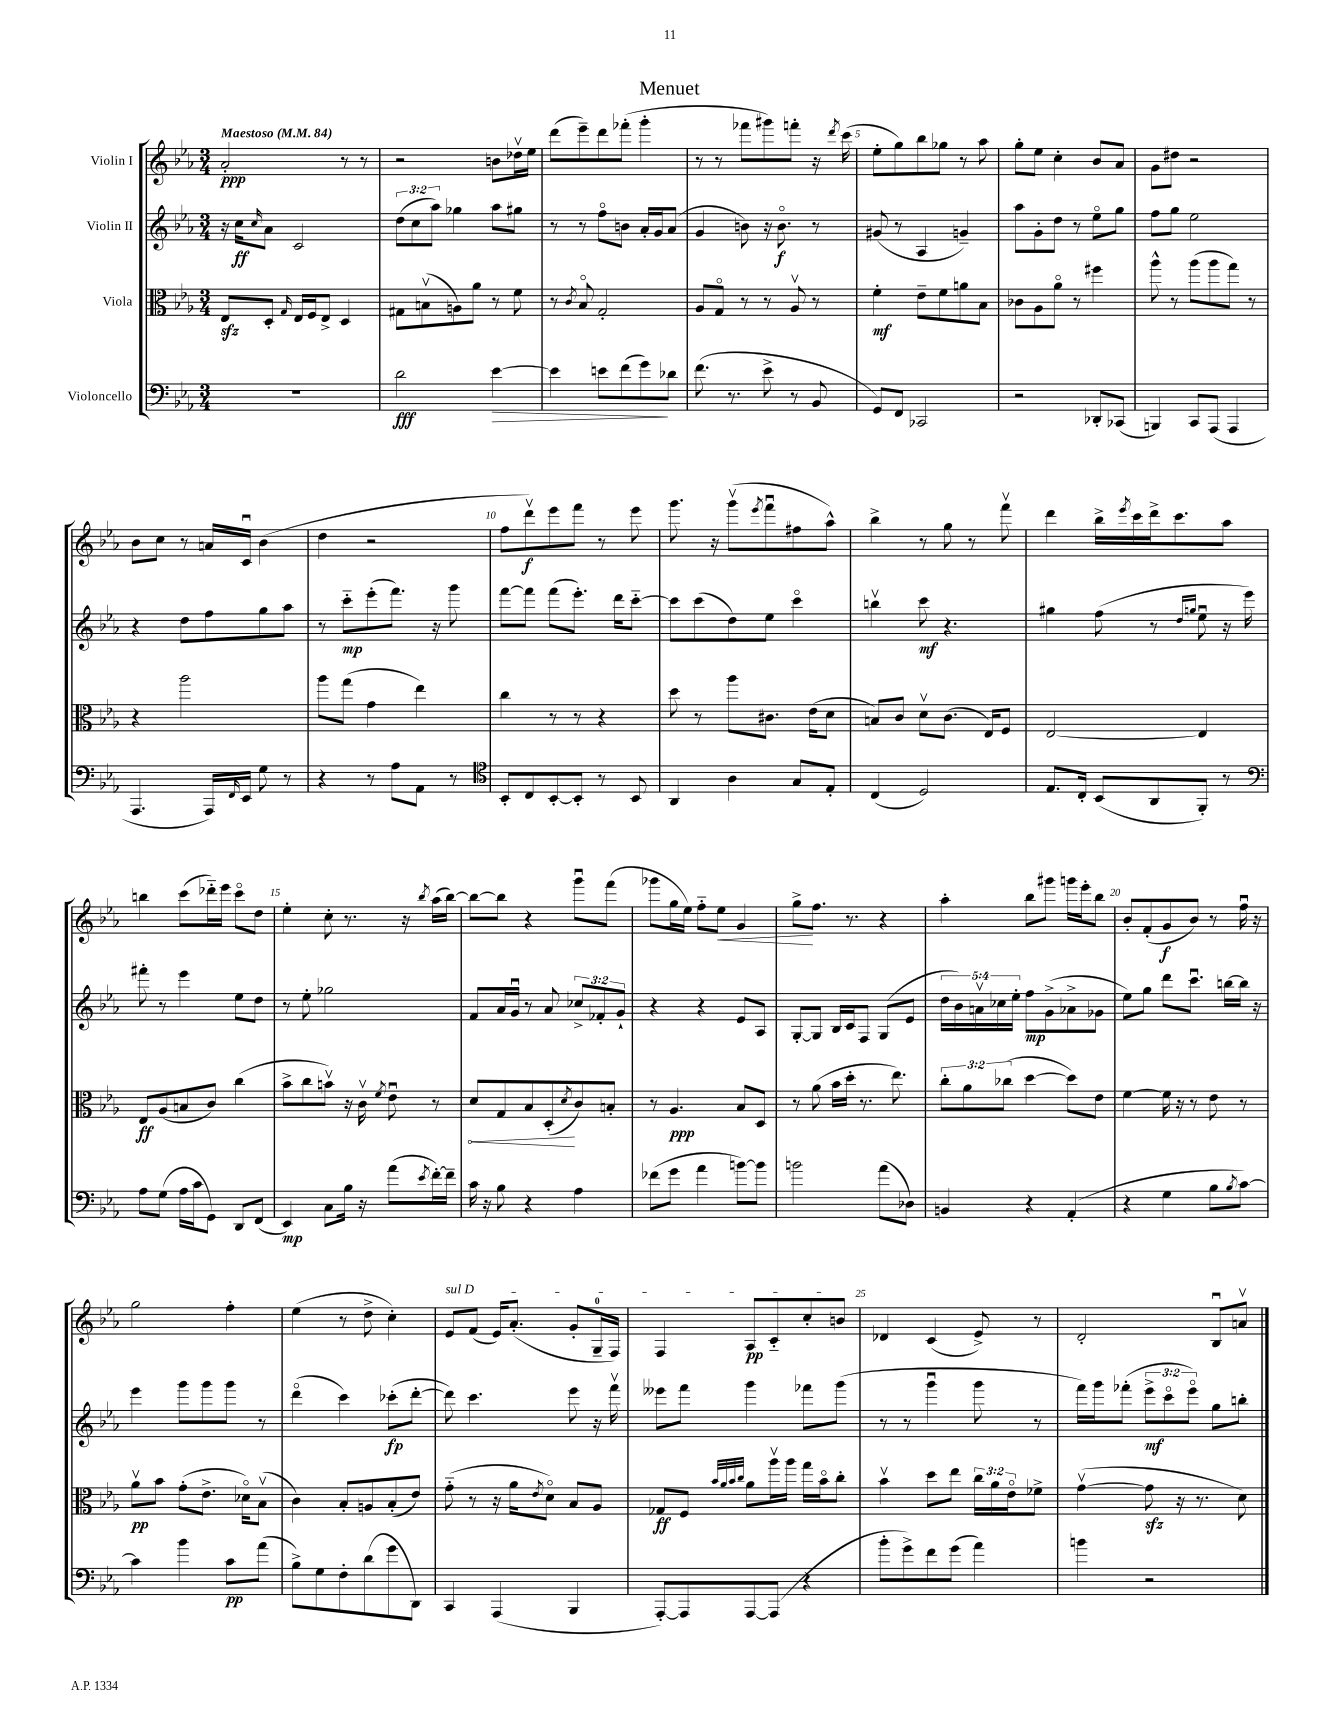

**kern	**kern	**kern	**kern
*staff4	*staff3	*staff2	*staff1
*clefF4	*clefC3	*clefG2	*clefG2
*k[b-e-a-]	*k[b-e-a-]	*k[b-e-a-]	*k[b-e-a-]
*M3/4	*M3/4	*M3/4	*M3/4
*MM84	*MM84	*MM84	*MM84
2.r	8E-/L	16r	2a-'/
.	.	16cc\LK	.
.	.	16qqcc/	.
.	8D'/J	8a-\J	.
.	16qqG/	.	.
.	16E-/LL	2c/	.
.	16F/J	.	.
.	8E-^/J	.	.
.	4D/	.	8r
.	.	.	8r
=	=	=	=
2d\	8G#\L	(12dd\L	2r
.	.	12cc\	.
.	(8Bv\	.	.
.	.	12aa-\J)	.
.	8A\)	4gg-\	.
.	8a-\J	.	.
[4e-\	8r	8aa-\L	8b\L
.	8f\	8gg#\J	16dd-v\L
.	.	.	16ee-\JJ
=	=	=	=
4e-\]	8r	8r	(8ddd\L
.	8qc/	.	.
.	8B-o/	8r	8eee-~\)
8e\L	2G'/	8ffo\L	8ddd\
(8f\	.	8b\J	(8fff-'\J
8g\)	.	16a-'/LL	4ggg'\
.	.	16g/J	.
8d-\J	.	(8a-/J	.
=	=	=	=
(8.f\	8A-/L	4g/	8r
.	8Go/J	.	8r
8.r	.	.	.
.	8r	8b\)	8fff-\L
8e-^\	8r	16r	8ggg#\)
.	.	8.bo\	.
8r	8A-v/	.	8fff'\J
8BB-/	8r	8r	16r
.	.	.	8qddd/
.	.	.	(16ccc\
=	=	=	=
8GG/L)	4f'\	(8g#/	8ee-'\L
8FF/J	.	8r	8gg\)
2CC-/	8e-~\L	4A-/	8bb-\
.	8f\	.	8gg-\J
.	8a\	4g~/)	8r
.	8B-\J	.	8aa-\
=	=	=	=
2r	8c-\L	8aa-\L	8gg'\L
.	8A-\	8g'\	8ee-\J
.	8a-o\J	8dd\J	4cc'\
.	8r	8r	.
8DD-'/L	4ff#\	8ee-o\L	8b-/L
(8CC-/J	.	8gg\J	8a-/J
=	=	=	=
4BBB/)	8aa-^^\	8ff\L	8g\L
.	8r	8gg\J	8dd#\J
8CC/L	(8aa-\L	2ee-\	2r
(8AAA-/J	8aa-\	.	.
4AAA-/	8gg\J)	.	.
.	8r	.	.
=	=	=	=
4.AAA-/	4r	4r	8b-\L
.	.	.	8cc\J
.	2aa-\	8dd\L	8r
16AAA-/LL)	.	8ff\	16a/LL
16qqFF/	.	.	.
16EE-/JJ	.	.	16cu/JJ
8G\	.	8gg\	(4b-\
8r	.	8aa-\J	.
=	=	=	=
4r	8aa-\L	8r	4dd\
.	(8gg\J	8ccc'~\L	.
8r	4g\	(8eee-'\	2r
8A-\L	.	8.fff\J)	.
8AA-\J	4ee-\)	.	.
.	.	16r	.
8r	.	8ggg\	.
=	=	=	=
*clefC4	*	*	*
8BB-'/L	4cc\	[8fff\L	8ff\L
8C/	.	8fff\]J	8dddv\)
[8BB-'/	8r	(8fff\L	8eee-\
8BB-'/]J	8r	8.eee-'\J)	8fff\J
8r	4r	.	8r
.	.	16ddd\LK	.
8BB-/	.	[8ccc'~\J	8eee-\
=	=	=	=
4AA-/	8dd\	8ccc\]L	8.ggg\
.	8r	(8ccc\	.
.	.	.	16r
4A-\	8aa-\L	8dd\)	(8gggv\L
.	.	.	8qeee-/
.	8.c#\J	8ee-\J	8fffu\
8G/L	.	4ccco\	8ff#\
.	(16e-\LK	.	.
8E-'/J	8d\J	.	8aa-^^\J)
=	=	=	=
(4C/	8B/L)	4bbv\	4bb-^\
.	8c/J	.	.
2D/)	8dv\L	8ccc\	8r
.	(8.c\J	4.r	8gg\
.	.	.	8r
.	16E-/LK)	.	.
.	8F/J	.	8fffv\
=	=	=	=
8.E-/L	[2E-/	4gg#\	4ddd\
16C'/Jk	.	.	.
(8BB-/L	.	(8ff\	16bb-^\LL
.	.	.	8qeee-/
.	.	.	16ccc\
8AA-/	.	8r	16ddd^\J
.	.	.	8.ccc\
.	.	16qqdd/LL	.
.	.	16qqgg/JJ	.
8FF'/J)	4E-/]	8ee-u\	.
8r	.	16r	8aa-\J
.	.	16eee-\)	.
=	=	=	=
*clefF4	*	*	*
8A-\L	8E-/L	8fff#'\	4bb\
(8G\J	(8A-/	8r	.
16A-\LL	8B/	4eee-\	(8ccc\L
16c\J	.	.	.
8GG\J)	8c/J)	.	16ddd-'~\L)
.	.	.	16eee-\JJ
8DD/L	(4cc\	8ee-\L	8ccco\L
(8FF/J	.	8dd\J	8dd\J
=	=	=	=
4EE-/)	8b-^\L	8r	4ee-'\
.	8cc\	8ee-'\	.
8C\L	8bv\J)	2gg-\	8cc'\
16B-\Jk	16r	.	8.r
16r	16cv\	.	.
.	8qf/	.	.
(8a-\L	8e-u\	.	.
.	.	.	16r
8qe-/	.	.	8qbb-/
[16f'\L)	8r	.	(16aa-\LL
16f~\]JJ	.	.	[16bb-\JJ)
=	=	=	=
16c\	8d/L	8f/L	8bb-\_L
16r	.	.	.
8B-\	8G/	16a-/L	8bb-\]J
.	.	16gu/JJ	.
4r	8B-/	8r	4r
.	(8D'/	8a-/	.
.	8qd/	.	.
4A-\	8c/)	12cc-^/L	8gggu\L
.	.	12f-'/	.
.	8B'/J	.	(8fff\J
.	.	12g`/J	.
=	=	=	=
(8f-\L	8r	4r	8ggg-\L
8g\J	4.A-/	.	16gg\L
.	.	.	16ee-\JJ)
4a-\	.	4r	8ff'~\L
.	.	.	8ee-\J
[8b\L)	8B-/L	8e-/L	4g/
8b\]J	8D/J	8A-/J	.
=	=	=	=
2b\	8r	[8G'/L	8gg^\L
.	(8a-\	8G/]J	8.ff\J
.	16b-\LL	16B-/LL	.
.	16dd'\JJ	16c/J	8.r
.	8.r	8F/J	.
(8a-\L	.	(8G/L	4r
.	8.ee-\)	.	.
8D-\J)	.	8e-/J	.
=	=	=	=
4BB/	12cc'\L	20dd\LL	4aa-'\
.	.	20b-\)	.
.	12a-\	.	.
.	.	20av\	.
.	.	20cc-\	.
.	(12cc-\J	.	.
.	.	20ee-'\JJ	.
4r	[4dd\	8ff\L	8bb-\L
.	.	(8g^\	8ggg#\J
(4AA-'/	8dd\]L)	8a-^\	16ggg\LL
.	.	.	16eee-'\J
.	8e-\J	8g-\J	8bb-\J
=	=	=	=
4r	[4f\	8ee-\L)	8b-'/L
.	.	8gg\J	(8f'/
4G\	16f\]	8ddd\L	8g/
.	16r	.	.
.	8r	8.cccu\J	8b-/J)
8B-\L	8e-\	.	8r
.	.	[16bb\LL	.
8qB-/	.	.	.
[8c\J)	8r	16bb\]JJ	16ffu\
.	.	16r	16r
=	=	=	=
4c\]	8a-v\L	4eee-\	2gg\
.	8b-\J	.	.
4b-\	(8g'\L	8ggg\L	.
.	8.e-^\J	8ggg\	.
8c\L	.	8ggg\J	4ff'\
.	16d-o\LK)	.	.
(8a-\J	(8B-v\J	8r	.
=	=	=	=
8B-^\L)	4c\)	(4dddo\	(4ee-\
8G\	.	.	.
8F'\	8B-'/L	4ccc\)	8r
(8d\	8A/	.	8dd^\
8g\	(8B-'/	(8ccc-'\L	4cc'\)
8DD\J)	8e-/J)	[8ddd'\J	.
=	=	=	=
4CC/	(8g'~\	8ddd\])	8e-/L
.	8r	4.ccc\	(8f/J
(4AAA-/	16r	.	16e-/LK)
.	16a-\LK	.	(8.a-'/J
.	8qe-/	.	.
.	8do\J)	.	.
4BBB-/	8B-/L	8eee-\	8g'/L
.	8A-/J	16r	16G~/L
.	.	16fffv\	16F/JJ)
=	=	=	=
[8AAA-'/L)	8G-/L	8eee--\L	4F/
8AAA-/]	8F/J	8fff\J	.
.	32qqb-/LLL	.	.
.	32qqa-/	.	.
.	32qqb-/	.	.
.	32qqcc/JJJ	.	.
[8AAA-/	8a-\L	4ggg\	8A-/L
(8AAA-/]J	16aa-v\L	.	8c'~/
.	16aa-\JJ	.	.
4r	16gg\LL	8fff-\L	8cc'/
.	16b-o\J	.	.
.	8cc'\J	(8ggg\J	8b/J
=	=	=	=
8b-'\L	4b-v\	8r	4d-/
8g^\)	.	8r	.
8f\	8dd\L	4gggu\	(4c/
(8g\J	8ee-\J	.	.
4a-\)	24cc\LL	8ggg\	8e-^/)
.	24a-\	.	.
.	24e-o\J	.	.
.	8f-^\J	8r	8r
=	=	=	=
4b\	([4gv\	16fff\LL)	2d'/
.	.	16ggg\J	.
.	.	(8fff-'\J	.
2r	8g\]	12eee-^\L	.
.	.	12ccco\	.
.	16r	.	.
.	.	12eee-o\J)	.
.	8.r	.	.
.	.	8gg\L	8B-u/L
.	8d\)	8bb'\J	8av/J
==	==	==	==
*-	*-	*-	*-
